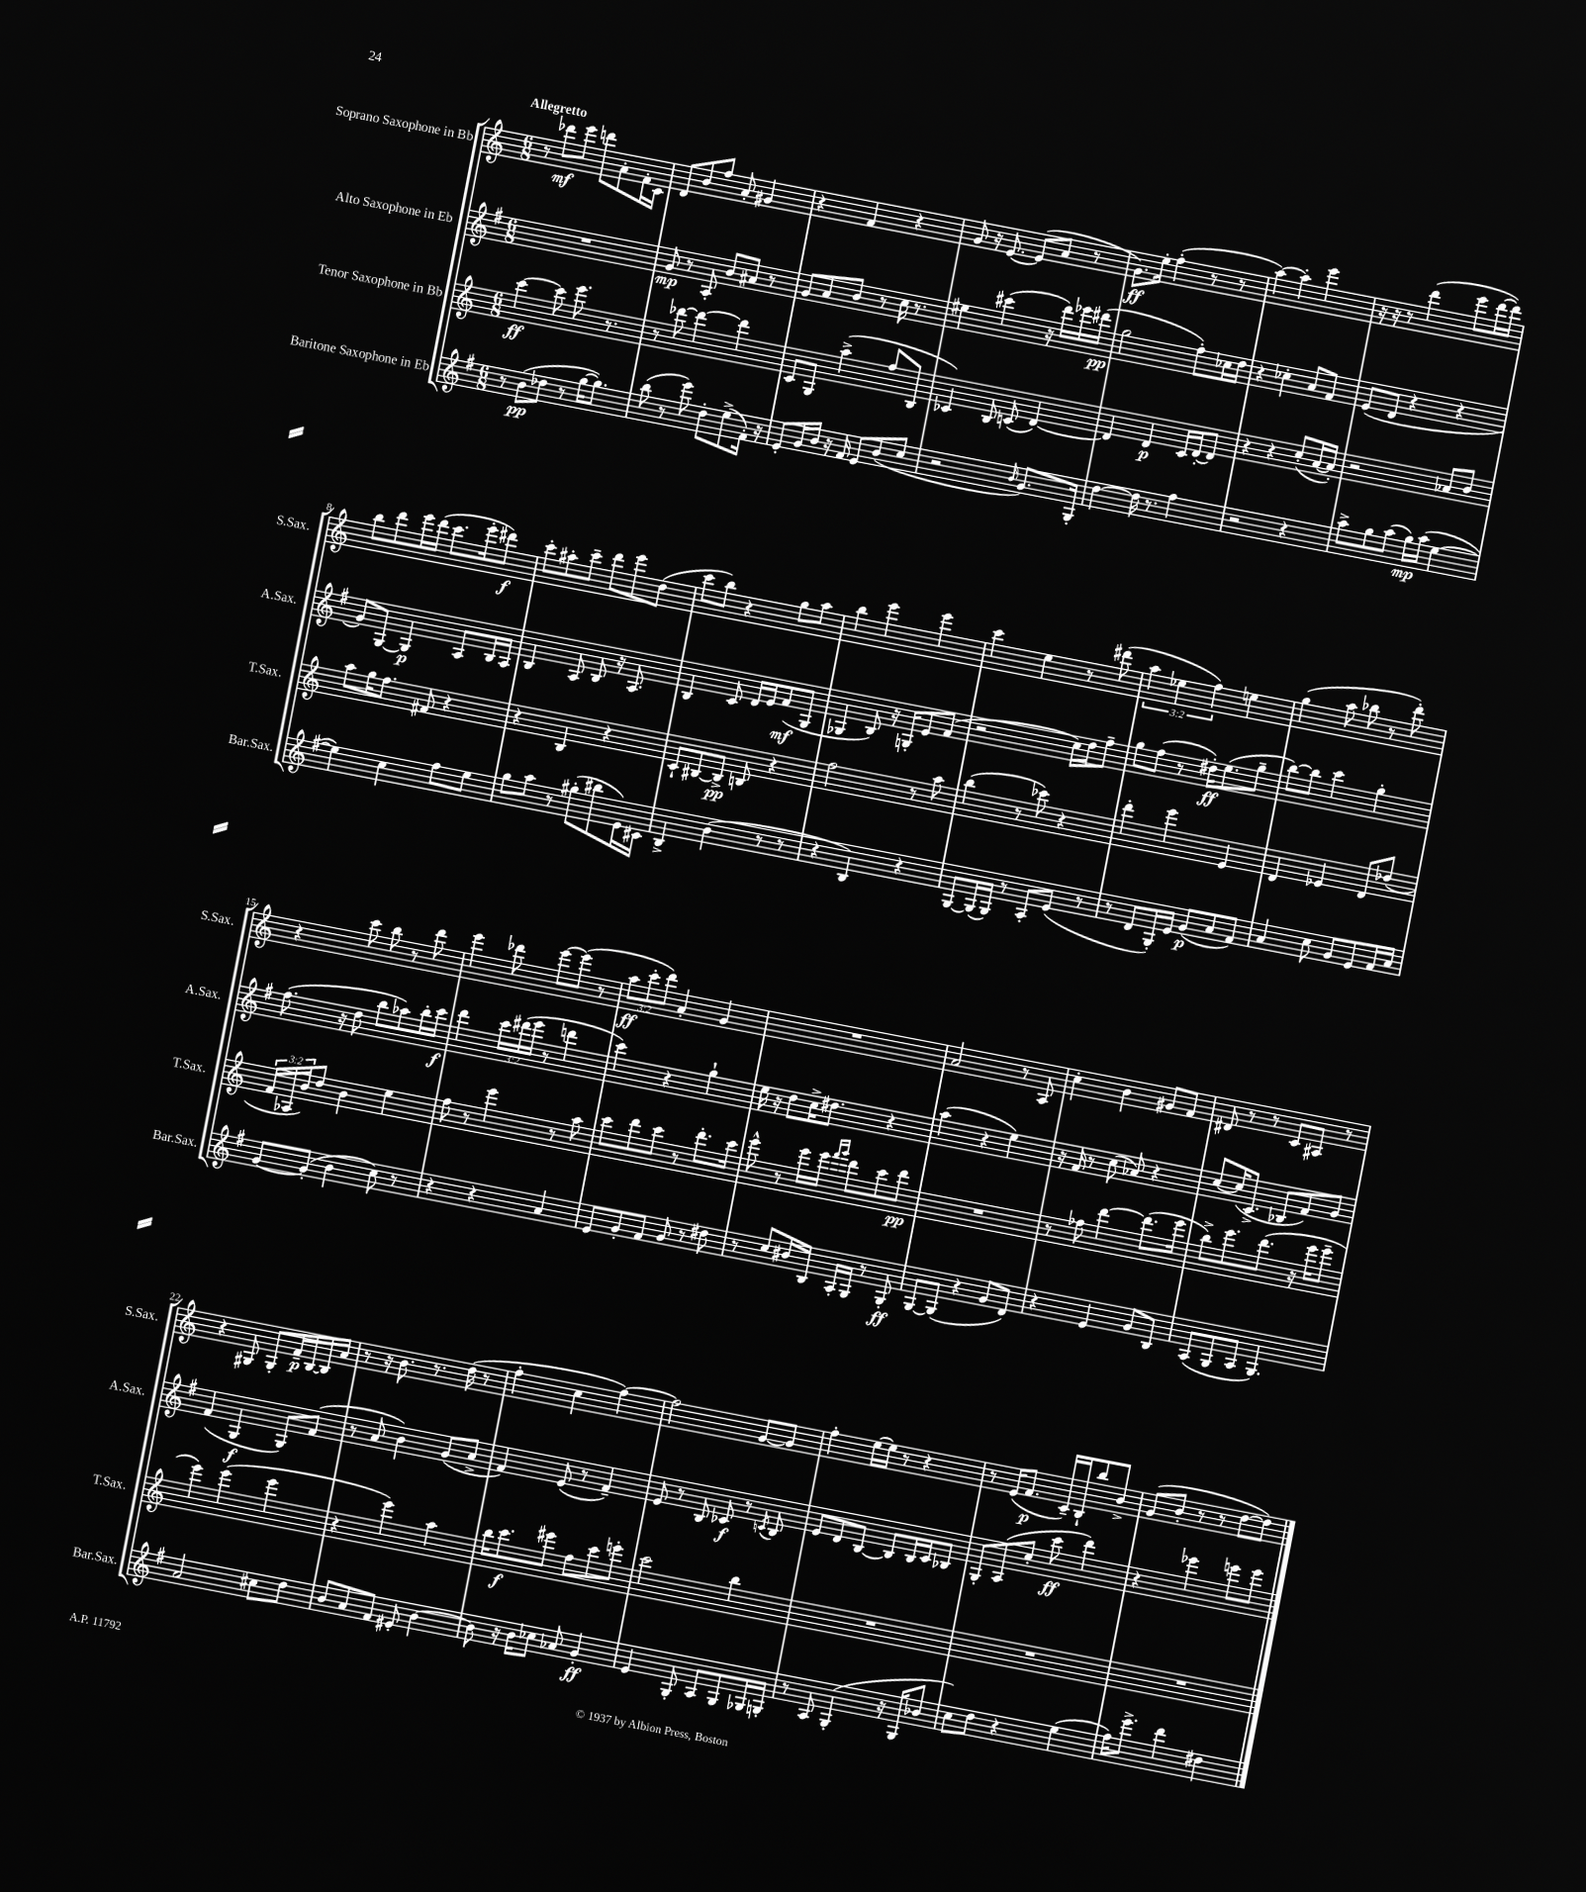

**kern	**kern	**kern	**kern
*staff4	*staff3	*staff2	*staff1
*clefG2	*clefG2	*clefG2	*clefG2
*k[f#]	*k[]	*k[f#]	*k[]
*M6/8	*M6/8	*M6/8	*M6/8
8r	[4ccc	2.r	8r
(8b	.	.	8ddd-
8dd-	8ccc]	.	8eee
8r	8.eee	.	8ddd
[16gg	.	.	8a'
8.gg])	8.r	.	.
.	.	.	16f'
.	.	.	16c
=	=	=	=
(8bb	8r	8g	8d
8r	[8ddd-	8r	8b
8eee)	4ddd-_	8A'	8ff
8dd'	.	8b	8a'
(8ee^	4ddd-]	8a#	4g#
16f#')	.	8r	.
16r	.	.	.
=	=	=	=
8e'	8c	8g	4r
16g	8G	8a	.
16b	.	.	.
16r	(4aa^	8b	4f
16f#	.	.	.
8e	.	8r	.
(8b	8ff	16cc	4r
.	.	8.r	.
8cc	8B	.	.
=	=	=	=
2r	4c-)	4ee#	8g
.	.	.	16r
.	.	.	[8.e
.	8B	(4ccc#	.
.	(8c	.	(8e]
16qqb	.	.	.
8.g)	[4d)	16r	8a
.	.	16ddd)	.
.	.	16eee-	8r
16G'	.	(16ddd#	.
=	=	=	=
[4dd	4d]	2gg	8.g)
.	.	.	16ee'
16dd]	4d	.	(4ff'
8.r	.	.	.
4ff#	16c	8ff#')	8r
.	[16d'	.	.
.	8d]	16cc-	8r
.	.	16dd	.
=	=	=	=
2r	4r	4r	[4aa)
.	4r	4cc-'	4aa']
4r	(8cc'	8a	4eee
.	[16a	8f#	.
.	16a'])	.	.
=	=	=	=
8aa^	2r	(8e	16r
.	.	.	16r
8gg	.	8d	8r
(8aa	.	4r	(4ddd
16gg)	.	.	.
(16aa	.	.	.
[4ee	8a-	4r	8eee
.	8b	.	[16ddd
.	.	.	16ddd])
=	=	=	=
4ee])	8aa	8g)	8bb
.	16gg	[8G	8ddd
.	8.ff	.	.
4cc	.	4G]	16eee
.	.	.	(16ddd
.	8f#	.	8.ccc
8ff#	4r	8A	.
.	.	.	16eee'
8ee	.	16B	8ddd#)
.	.	16A	.
=	=	=	=
8gg	4r	4B	8ccc'
8aa	.	.	8aa#'
8r	4B	8A	8ccc~
(8gg#'	.	8B	8ddd
8bb#	4r	16r	8eee
.	.	8.A	.
16e)	.	.	(8dd
16c#	.	.	.
=	=	=	=
4B^	8c`	4B	8ccc
.	[8B#	.	8bb)
(4b	8B#^]	8c	4r
.	8B	16d	.
.	.	16e	.
8r	4r	(8f#	8gg
8r	.	8G	8aa
=	=	=	=
4r	2ff	4G-	4bb
4B)	.	8B)	4eee
.	.	16r	.
.	.	16G'	.
4r	8r	8e	4eee
.	8aa	(8f#	.
=	=	=	=
[8G	(4bb	2r	4ccc
(16G]	.	.	.
16G)	.	.	.
8r	8r	.	4ee
8A'	8ccc-)	.	.
(8e	4r	16cc)	8r
.	.	16dd	.
8r	.	8ff#~	(8ddd#
=	=	=	=
8r	4ddd'	8gg	6aa
8d	.	(8ff#	.
.	.	.	6ee-
16G')	4eee	8r	.
16e	.	.	.
.	.	.	6ff)
(8g	.	16dd#')	.
.	.	(8.ee	.
8a	4e	.	4ee
8f#)	.	8gg~	.
=	=	=	=
4a	4d	[8bb)	(4gg
.	.	8bb]	.
8cc	4e-	4ccc	8aa
8g	.	.	8bb-
8e	8d	4gg'	8r
16f#	(8dd-	.	8ddd')
16a	.	.	.
=	=	=	=
[8g	24f	(8.ff#	4r
.	24A-	.	.
.	24b)	.	.
(8g']	8dd	.	.
.	.	16r	.
4b	4b	8dd	8ccc
.	.	8bb	8bb
8cc)	4ee	8aa-)	8r
8r	.	16bb'	8ddd
.	.	16ccc	.
=	=	=	=
4r	8ff	4ddd	4eee
.	8r	.	.
4r	4eee	24ccc	8ddd-
.	.	(24ddd#	.
.	.	24eee	.
.	.	8r	[8eee
4a	8r	4ddd	(8eee]
.	8aa	.	8r
=	=	=	=
8e	8ccc	4ccc)	12aa
.	.	.	12ccc'
8g'	8ddd	.	.
.	.	.	12ddd)
8f#	8ccc	4r	4a'
8g	8r	.	.
8r	8.ddd'	4gg`	4g
8dd#	.	.	.
.	16ccc	.	.
=	=	=	=
8r	8eee^^	16ee	2.r
.	.	16r	.
8cc	8r	8dd	.
16b#	16eee	16cc^	.
16B	16eee	8.dd#	.
.	16qqfff	.	.
.	16qqggg	.	.
16A'	8ddd	.	.
16G	.	.	.
8r	8ccc	4r	.
8G'	8ddd	.	.
=	=	=	=
[8G	2.r	(4aa	2a
(8G]	.	.	.
4r	.	4r	.
8g	.	4ee)	8r
8d)	.	.	8A
=	=	=	=
4r	8r	16r	4cc'
.	.	16f#	.
.	8ff-	8r	.
4e	[4ddd	(8cc	4b
.	.	8a-)	.
8g	(8.ddd]	4r	8g#
8B	.	.	8f
.	16eee	.	.
=	=	=	=
(8A	8bb^)	[8cc	8d#
8G	8.eee	(16cc]	8r
.	.	8.c^	.
8A	.	.	8r
.	(8.ddd	.	.
4.G)	.	8B-	8c
.	16r	8f#)	8A#
.	16eee	.	.
.	8eee~	8g	8r
=	=	=	=
2a	4eee)	(4f#	4r
.	(4eee	4G	8G#
.	.	.	8G#'
8cc#	4eee	8G)	16f~
.	.	.	[16B
8dd	.	(8f#	16B]
.	.	.	16a
=	=	=	=
8b	4r	8r	8r
8a	.	8a	16r
.	.	.	8.b
8f#	4eee)	4b)	.
8e#'	.	.	8.r
[4b	4aa	(8g	.
.	.	.	(16dd
.	.	8a^	8r
=	=	=	=
8b]	16bb	4f#)	4ff'
.	8.ccc	.	.
16r	.	.	.
16b	.	.	.
8cc-	8eee#	(8e	4cc
8a-	8ff	8r	.
4g'	8ccc	4f#~)	[4ff)
.	8eee'	.	.
=	=	=	=
4e	2ccc	8e	2ff]
.	.	8r	.
8G'	.	8B	.
8A	.	8c-	.
8G	4bb	8r	[8g
.	.	8qc	.
16G-	.	8B	8g]
16G'	.	.	.
=	=	=	=
8r	2.r	8e	4ff'
8A	.	8d	.
(4G'	.	[8B	[16ee
.	.	.	16ee]
.	.	8B]	8r
16r	.	16B	4r
16G	.	16c	.
8b-	.	8B-	.
=	=	=	=
8cc)	2.r	8G'	8r
8dd	.	(8A	(16e
.	.	.	8.f
4r	.	8cc'	.
.	.	8ccc	16c~)
.	.	.	16B`
(4ee	.	4ddd)	8bb
.	.	.	8b^
=	=	=	=
16ff#)	2.r	4r	(8g
8.eee^	.	.	.
.	.	.	8b'
4ddd	.	4eee-	8r
.	.	.	8r
4dd#	.	8eee	[8dd
.	.	8eee	8dd])
==	==	==	==
*-	*-	*-	*-
